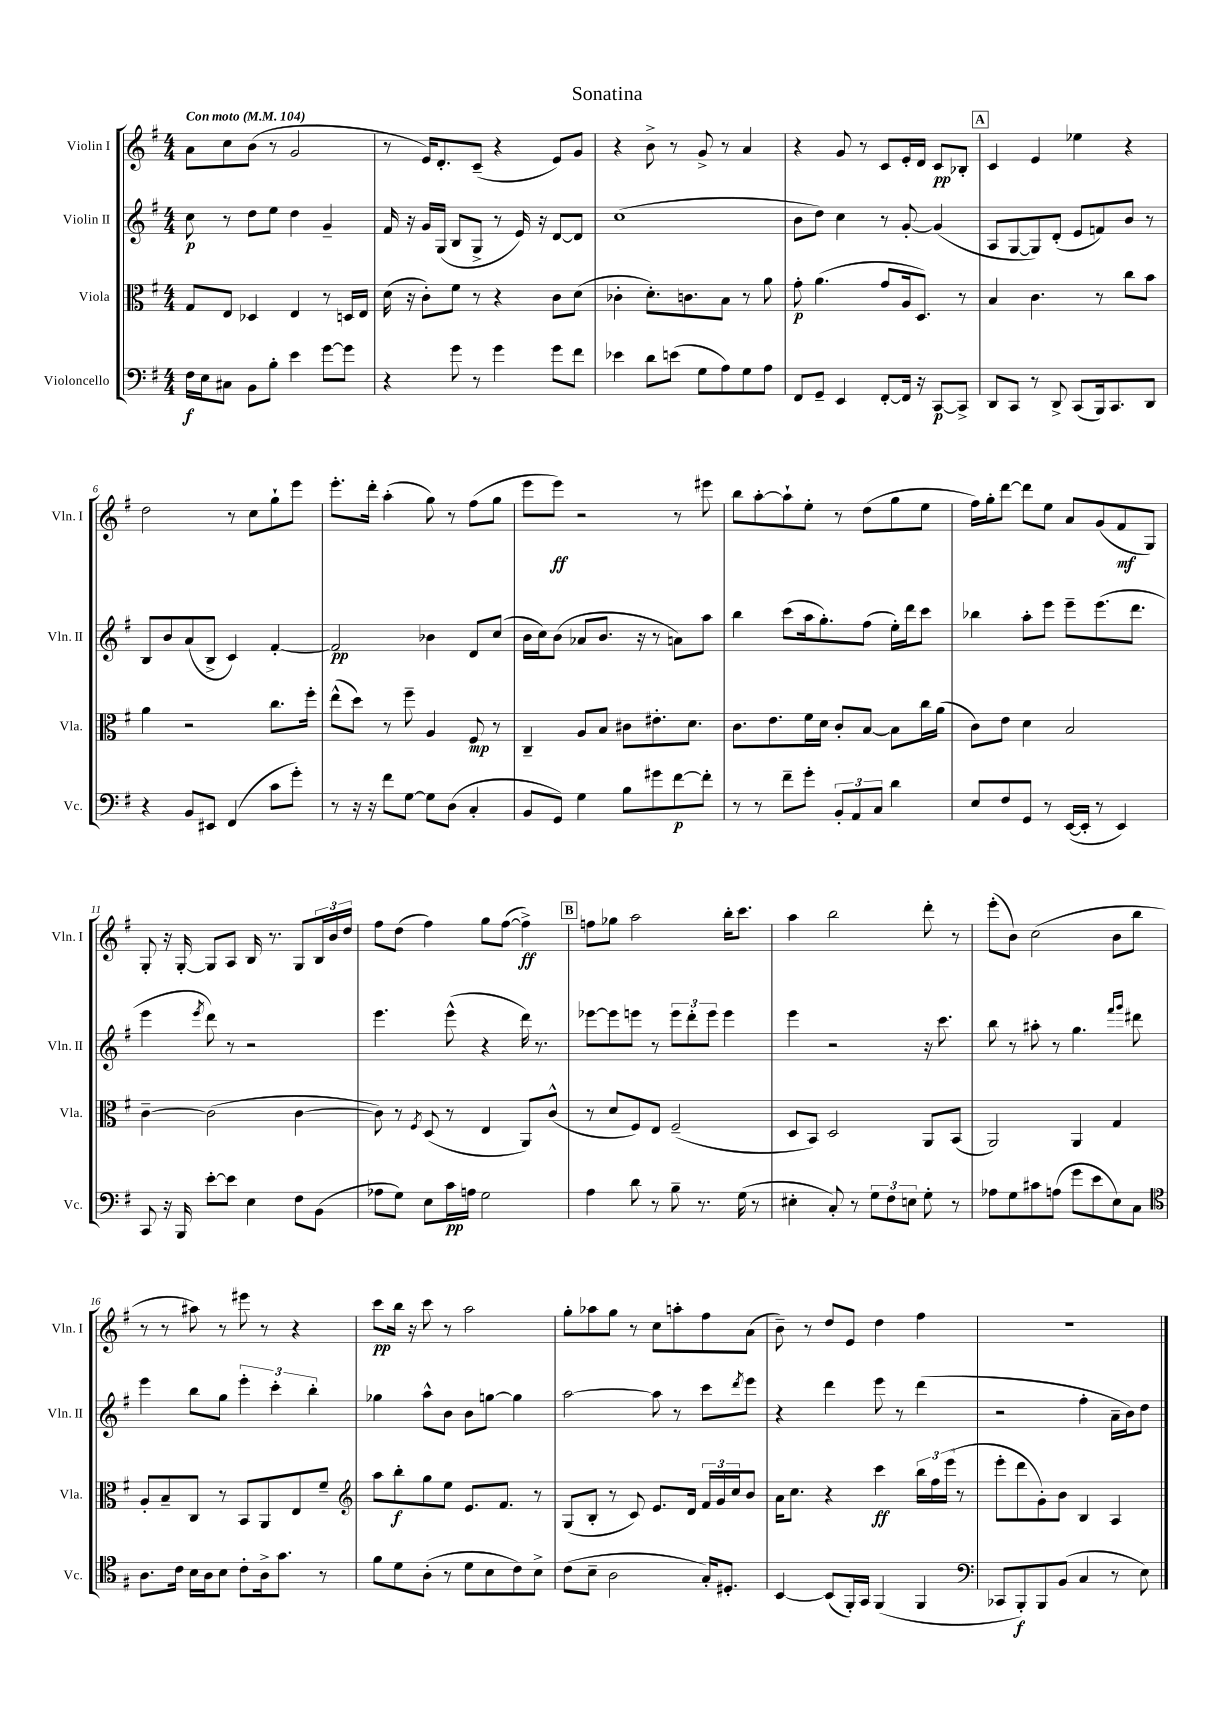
\header { title = "Sonatina" }
<<
\new StaffGroup <<
\new Staff = "s0" \with { instrumentName = "Violin I" shortInstrumentName = "Vln. I" } {
    \clef treble \key g \major \numericTimeSignature \time 4/4 \tempo "Con moto" 4 = 104
    a'8 c''8 b'8( r8 g'2 |
    r8 e'16) d'8.-. c'8--( r4 e'8) g'8 |
    r4 b'8-> r8 g'8-> r8 a'4 |
    r4 g'8 r8 c'8 e'16-. d'16 c'8\pp bes8-. |
    \mark \markup { \box "A" } c'4 e'4 ees''4 r4 |
    d''2 r8 c''8 g''8-! e'''8 |
    e'''8.-. d'''16-. a''4-.( g''8) r8 fis''8( g''8 |
    e'''8 e'''8\ff) r2 r8 eis'''8 |
    b''8 a''8~-. a''8-! e''8-. r8 d''8( g''8 e''8 |
    fis''16) g''16-. d'''8~ d'''8 e''8 a'8 g'8( fis'8\mf g8) |
    g8-. r16 g16~-. g8 a8 b16 r8. g8 \tuplet 3/2 { b16 b'16 d''16 } |
    fis''8 d''8( fis''4) g''8 fis''8~( fis''4->\ff) |
    \mark \markup { \box "B" } f''8 ges''8 a''2 b''16-. c'''8. |
    a''4 b''2 d'''8-. r8 |
    e'''8-.( b'8) c''2( b'8 b''8 |
    r8 r8 ais''8) r8 eis'''8 r8 r4 |
    c'''8\pp b''16 r16 c'''8 r8 a''2 |
    g''8-. aes''8 g''8 r8 c''8 a''8-. fis''8 a'8( |
    b'8--) r8 d''8 e'8 d''4 fis''4 |
    R1 \bar "|." |
}
\new Staff = "s1" \with { instrumentName = "Violin II" shortInstrumentName = "Vln. II" } {
    \clef treble \key g \major \numericTimeSignature \time 4/4
    c''8\p r8 d''8 e''8 d''4 g'4-- |
    fis'16 r16 g'16 g16( b8 g8-> r8 e'16) r16 d'8~ d'8 |
    c''1( |
    b'8 d''8) c''4 r8 g'8~-. g'4( |
    \mark \markup { \box "A" } a8 g8~ g8) d'8-.( e'8 f'8) b'8 r8 |
    b8 b'8 a'8( b8-> c'4) fis'4~-. |
    fis'2\pp bes'4 d'8 c''8( |
    b'16 c''16) b'8( aes'8 b'8. r16 r8 a'8) a''8 |
    b''4 c'''8( a''16 g''8.-.) fis''8( e''16-.) d'''16 c'''8 |
    bes''4 a''8-. e'''8 e'''8-- e'''8.( d'''8. |
    e'''4 \acciaccatura { e'''8 } d'''8) r8 r2 |
    e'''4. e'''8-^( r4 d'''16) r8. |
    \mark \markup { \box "B" } ees'''8~ ees'''8 e'''8 r8 \tuplet 3/2 { e'''8 d'''8-. e'''8 } e'''4 |
    e'''4 r2 r16 c'''8. |
    b''8 r8 ais''8-. r8 g''4. \grace { fis'''16 g'''16 } dis'''8 |
    e'''4 b''8 g''8 \tuplet 3/2 { e'''4-. c'''4-. b''4-. } |
    ges''4 a''8-^ b'8 b'8 g''8~ g''4 |
    a''2~ a''8 r8 c'''8 \acciaccatura { d'''8 } e'''8 |
    r4 d'''4 e'''8 r8 d'''4( |
    r2 fis''4-. a'16-- b'16) d''8 \bar "|." |
}
\new Staff = "s2" \with { instrumentName = "Viola" shortInstrumentName = "Vla." } {
    \clef alto \key g \major \numericTimeSignature \time 4/4
    g8 e8 des4 e4 r8 d16 e16 |
    d'16( r16 c'8-.) fis'8 r8 r4 c'8 d'8( |
    ces'4-. d'8.-.) c'8. b8 r8 a'8 |
    g'8-.\p a'4.( g'8 a16 d8.) r8 |
    \mark \markup { \box "A" } b4 c'4. r8 c''8 b'8 |
    a'4 r2 c''8. fis''16-. |
    e''8-^( d''8) r8 fis''8-- a4 fis8\mp r8 |
    c4-- a8 b8 cis'8 eis'8.-. d'8. |
    c'8. e'8. fis'16 d'16 c'8-. b8~ b8 c''16 a'16( |
    c'8) e'8 d'4 b2 |
    c'4~-- c'2( c'4~ |
    c'8) r8 \acciaccatura { fis8 } d8( r8 e4 a,8) c'8-^( |
    \mark \markup { \box "B" } r8 d'8 fis8) e8 fis2--( |
    d8 b,8) d2 a,8 b,8( |
    a,2) a,4 g4 |
    a8-. b8-- c8 r8 b,8 a,8 e8 fis'8-- |
    \clef treble a''8 b''8-.\f g''8 e''8 e'8. fis'8. r8 |
    g8( b8-. r8 c'8) e'8. d'16 \tuplet 3/2 { fis'16 g'16 c''16 } b'8 |
    a'16 c''8. r4 c'''4\ff \tuplet 3/2 { b''16 fis''16 e'''16( } r8 |
    e'''8-. d'''8 g'8-.) b'8 b4 a4 \bar "|." |
}
\new Staff = "s3" \with { instrumentName = "Violoncello" shortInstrumentName = "Vc." } {
    \clef bass \key g \major \numericTimeSignature \time 4/4
    fis16\f e16 cis8 b,8 b8-. e'4 g'8~ g'8 |
    r4 g'8 r8 g'4 g'8 fis'8 |
    ees'4 d'8 e'8( g8 a8) g8 a8 |
    fis,8 g,8-- e,4 fis,8~-. fis,16 r16 c,8~\p c,8-> |
    \mark \markup { \box "A" } d,8 c,8 r8 d,8-> c,8( b,,16) c,8. d,8 |
    r4 b,8 eis,8 fis,4( c'8 g'8-.) |
    r8 r16 r16 fis'8 g8~ g8 d8( c4-. |
    b,8 g,8) g4 b8 gis'8 fis'8~\p fis'8-. |
    r8 r8 fis'8-- g'8-. \tuplet 3/2 { b,8-. a,8 c8 } d'4 |
    e8 fis8 g,8 r8 e,16~( e,16-. r8 e,4) |
    c,8 r16 b,,16 e'8~-. e'8 e4 fis8 b,8( |
    aes8 g8) e8 c'16\pp a16 g2 |
    \mark \markup { \box "B" } a4 d'8 r8 b8-- r8. g16( r8 |
    eis4-. c8-.) r8 \tuplet 3/2 { g8 fis8 e8 } g8-. r8 |
    aes8 g8 cis'8 a8( g'8 e'8 e8) c8 |
    \clef tenor a8. c'16 b16 a16 b8 c'8-. a16-> g'8. r8 |
    fis'8 d'8 a8-.( r8 d'8 b8 c'8) b8-> |
    c'8( b8-- a2 g16-.) dis8.-. |
    b,4~ b,8( fis,16-.) g,16 fis,4( fis,4 |
    \clef bass ces,8 b,,8-.\f) b,,8 b,8( c4 r8 e8) \bar "|." |
}
>>
>>
